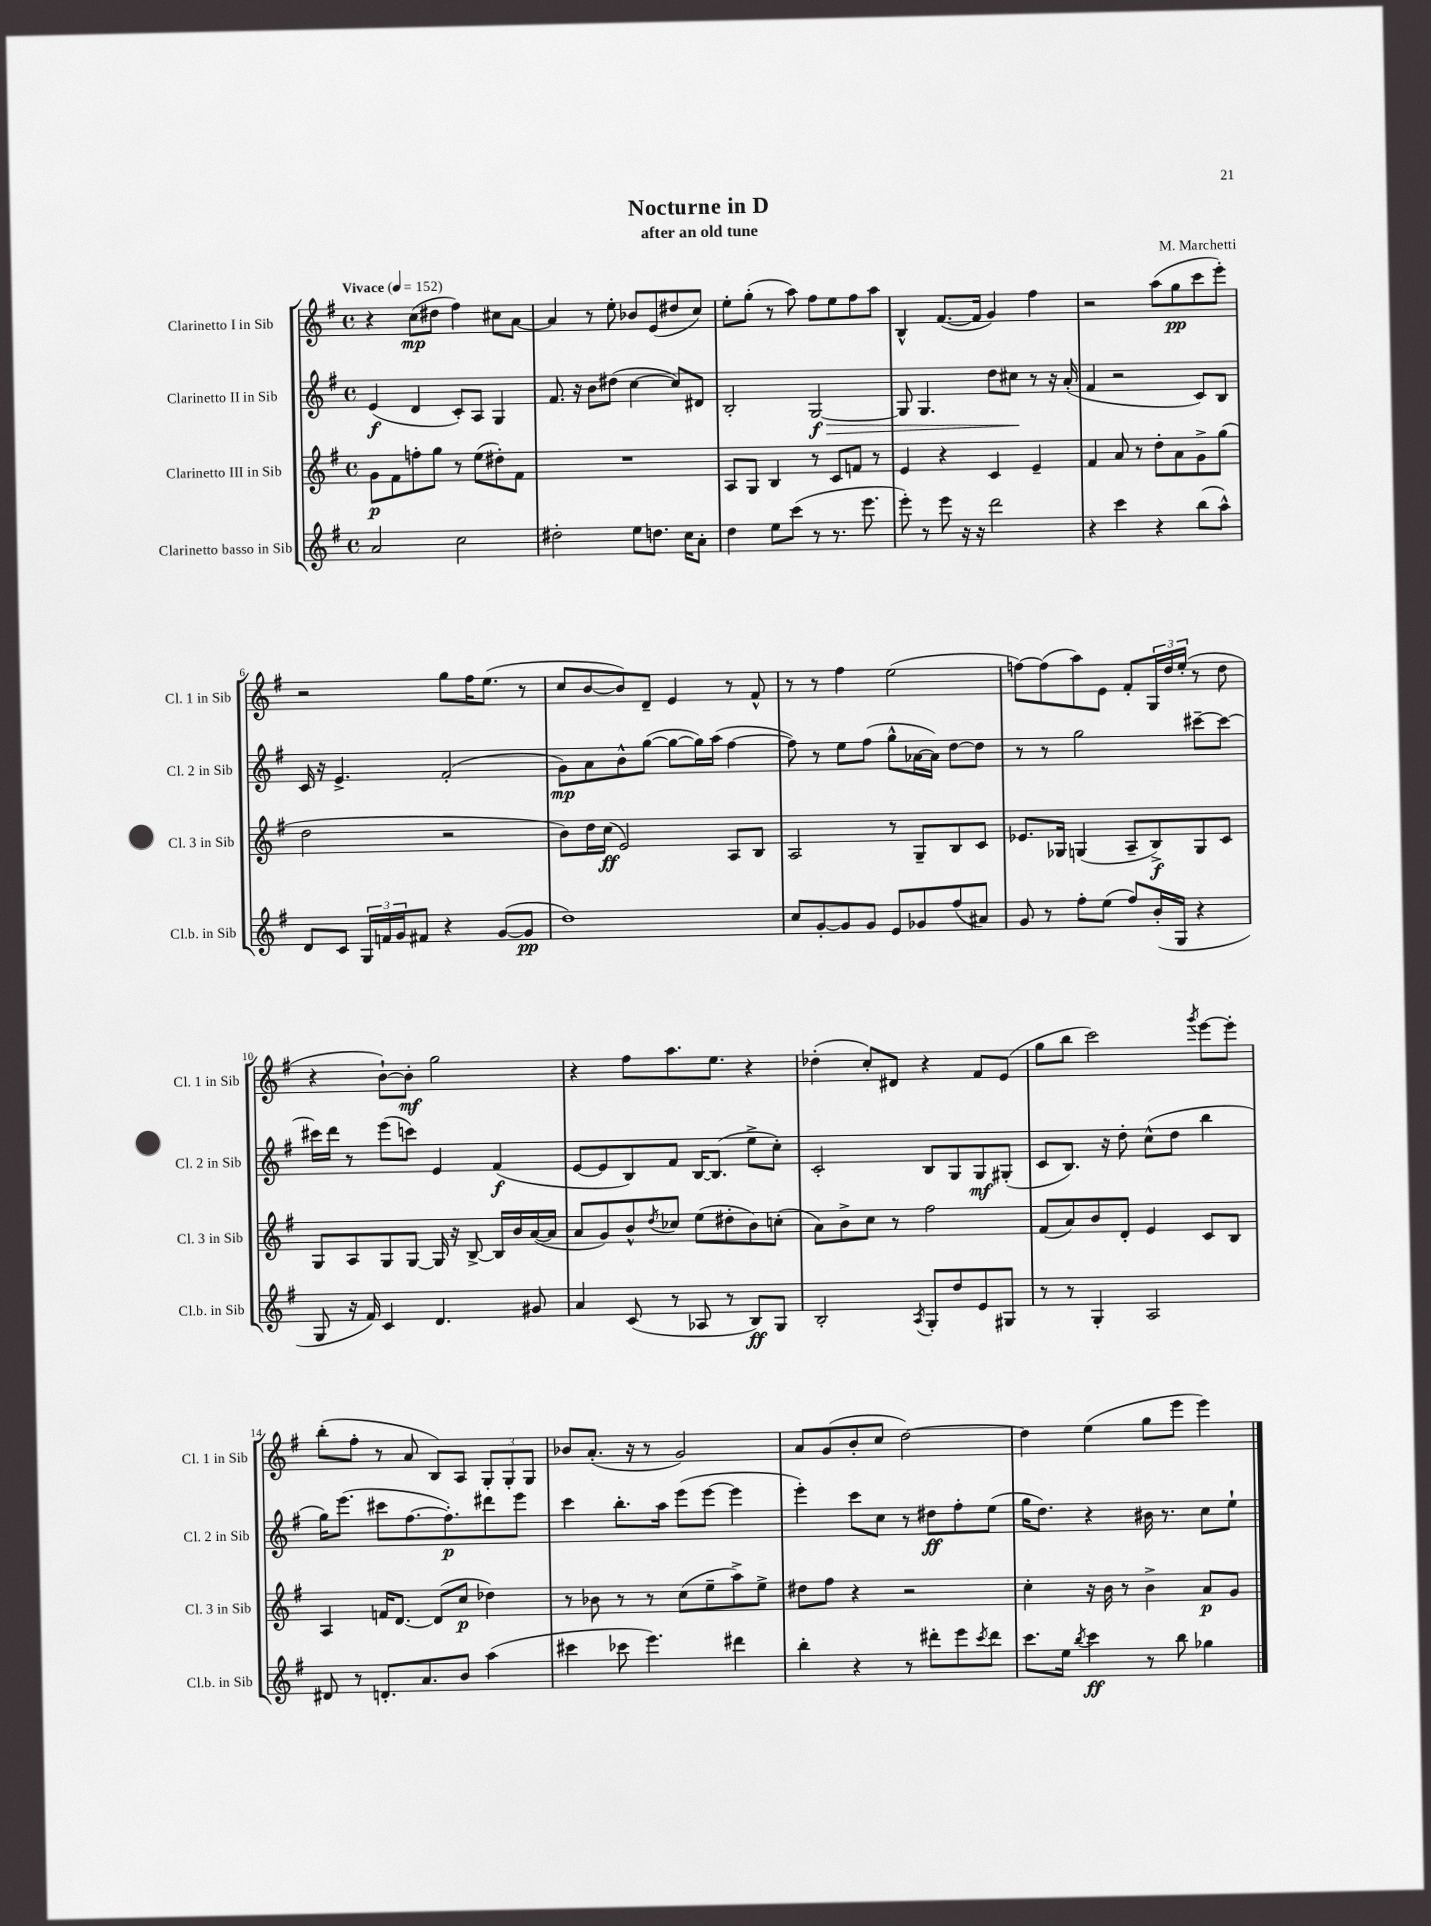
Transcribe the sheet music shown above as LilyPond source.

\header { title = "Nocturne in D" composer = "M. Marchetti" subtitle = "after an old tune" }
<<
\new StaffGroup <<
\new Staff = "s0" \with { instrumentName = "Clarinetto I in Sib" shortInstrumentName = "Cl. 1 in Sib" } {
    \clef treble \key g \major \defaultTimeSignature \time 4/4 \tempo "Vivace" 4 = 152
    r4 c''8\mp( dis''8 fis''4) cis''8 a'8~ |
    a'4 r8 e''8-. bes'8 e'8( dis''8 c''8) |
    e''8-. g''8-.( r8 a''8) fis''8 e''8 fis''8 a''8 |
    b4-^ fis'8.~( fis'16 g'4) fis''4 |
    r2 a''8( g''8\pp c'''8 e'''8-.) |
    r2 g''8 fis''16 e''8.( r8 |
    c''8 b'8~ b'8) d'8-- e'4 r8 fis'8-^ |
    r8 r8 fis''4 e''2( |
    f''8~) f''8( a''8) e'8 fis'8-. \tuplet 3/2 { g16 d''16 e''16-.( } r8 d''8 |
    r4 b'8~-!) b'8-.\mf g''2 |
    r4 fis''8 a''8. e''8. r4 |
    des''4-.( c''8-.) dis'8 r4 fis'8 e'8( |
    g''8 b''8 c'''2) \acciaccatura { g'''8 } e'''8~ e'''8-. |
    b''8-.( fis''8-. r8 a'8 b8) a8 \tuplet 3/2 { g8-. g8-. g8 } |
    bes'8 a'8.-.( r16 r8 g'2) |
    a'8 g'8( b'8-. c''8 d''2~) |
    d''4 e''4( g''8 e'''8 e'''4) \bar "|." |
}
\new Staff = "s1" \with { instrumentName = "Clarinetto II in Sib" shortInstrumentName = "Cl. 2 in Sib" } {
    \clef treble \key g \major \defaultTimeSignature \time 4/4
    e'4\f( d'4 c'8-.) a8 g4 |
    fis'8. r16 b'8 dis''8( c''4~ c''8) dis'8 |
    b2-. g2~\f\> |
    g8 g4. d''8 cis''8\! r8 r16 a'16-.( |
    fis'4 r2 c'8) b8 |
    c'16 r16 e'4.-> fis'2-.( |
    g'8\mp) a'8 b'8-^ g''8~( g''8~ g''16) a''16( fis''4~ |
    fis''8) r8 e''8 fis''8( g''8-^ aes'16~ aes'16) d''8~ d''8 |
    r8 r8 g''2 cis'''8~-- cis'''8~ |
    cis'''16 d'''16 r8 e'''8( c'''8) e'4 fis'4\f( |
    e'8~ e'8 b8) fis'8 b16~ b8.( e''8-> c''8-.) |
    c'2-. b8 g8 g8\mf gis8-.( |
    c'8 b8.) r16 d''8-. c''8-^( d''8 b''4 |
    g''16) e'''8.( cis'''8 fis''8.~ fis''8.-.\p) dis'''8 e'''8 |
    c'''4 b''8.-. a''16 e'''8( e'''8~ e'''4 |
    e'''4-.) c'''8 c''8 r8 dis''8\ff fis''8-. e''8( |
    g''16 d''8.) r4 bis'16 r8. c''8 e''8-! \bar "|." |
}
\new Staff = "s2" \with { instrumentName = "Clarinetto III in Sib" shortInstrumentName = "Cl. 3 in Sib" } {
    \clef treble \key g \major \defaultTimeSignature \time 4/4
    g'8\p fis'8 f''8-. g''8 r8 e''8( dis''8-.) fis'8 |
    R1 |
    a8 g8 b4 r8 c'8 f'8 r8 |
    e'4 r4 c'4 e'4-- |
    fis'4 a'8 r8 d''8-. a'8 g'8-> g''8( |
    d''2 r2 |
    b'8) d''16 c''16\ff( e'2) a8 b8 |
    a2 r8 g8-- b8 c'8 |
    ees'8. ges16 g4( a8-- b8->\f) g8 c'8 |
    g8 a8 g8 g8~ g16 r16 b8~-> b16 b'16 a'16~( a'16 |
    a'8 g'8) b'8-^ \acciaccatura { d''8 } ces''8 e''8( dis''8-. b'8) c''8-.( |
    a'8) b'8-> c''8 r8 fis''2 |
    fis'8( a'8) b'8 d'8-. e'4 c'8 b8 |
    a4 f'16 d'8.~ d'8( c''8\p des''4) |
    r8 bes'8 r8 r8 c''8( e''8-- a''8->) e''8-> |
    dis''8 fis''8 r4 r2 |
    c''4-. r16 b'16 r8 b'4-> a'8\p g'8 \bar "|." |
}
\new Staff = "s3" \with { instrumentName = "Clarinetto basso in Sib" shortInstrumentName = "Cl.b. in Sib" } {
    \clef treble \key g \major \defaultTimeSignature \time 4/4
    a'2 c''2 |
    dis''2-. e''8 d''8. c''16 a'8-. |
    d''4 e''8 c'''8( r8 r8. e'''8. |
    e'''8-.) r8 e'''8 r16 r16 d'''2 |
    r4 c'''4 r4 b''8( a''8-^) |
    d'8 c'8 \tuplet 3/2 { g16 f'16 g'16 } fis'8 r4 g'8~( g'8\pp |
    d''1) |
    c''8 g'8~-. g'8 g'8 e'8 ges'8 fis''8( ais'8) |
    g'8 r8 fis''8-. e''8( fis''8) b'16-.( g16 r4 |
    g8 r16 fis'16) c'4 d'4. gis'8 |
    a'4 c'8( r8 aes8 r8 b8\ff) g8 |
    b2-. \acciaccatura { a8 } g8-. d''8 e'8 gis8 |
    r8 r8 g4-. a2 |
    dis'8 r8 d'8.-. a'8. b'8 a''4( |
    cis'''4 ces'''8 e'''4.) dis'''4 |
    b''4-. r4 r8 dis'''8-. e'''8 \acciaccatura { c'''8 } dis'''8 |
    c'''8. e''16 \acciaccatura { b''8 } c'''4\ff r8 b''8 ges''4 \bar "|." |
}
>>
>>
